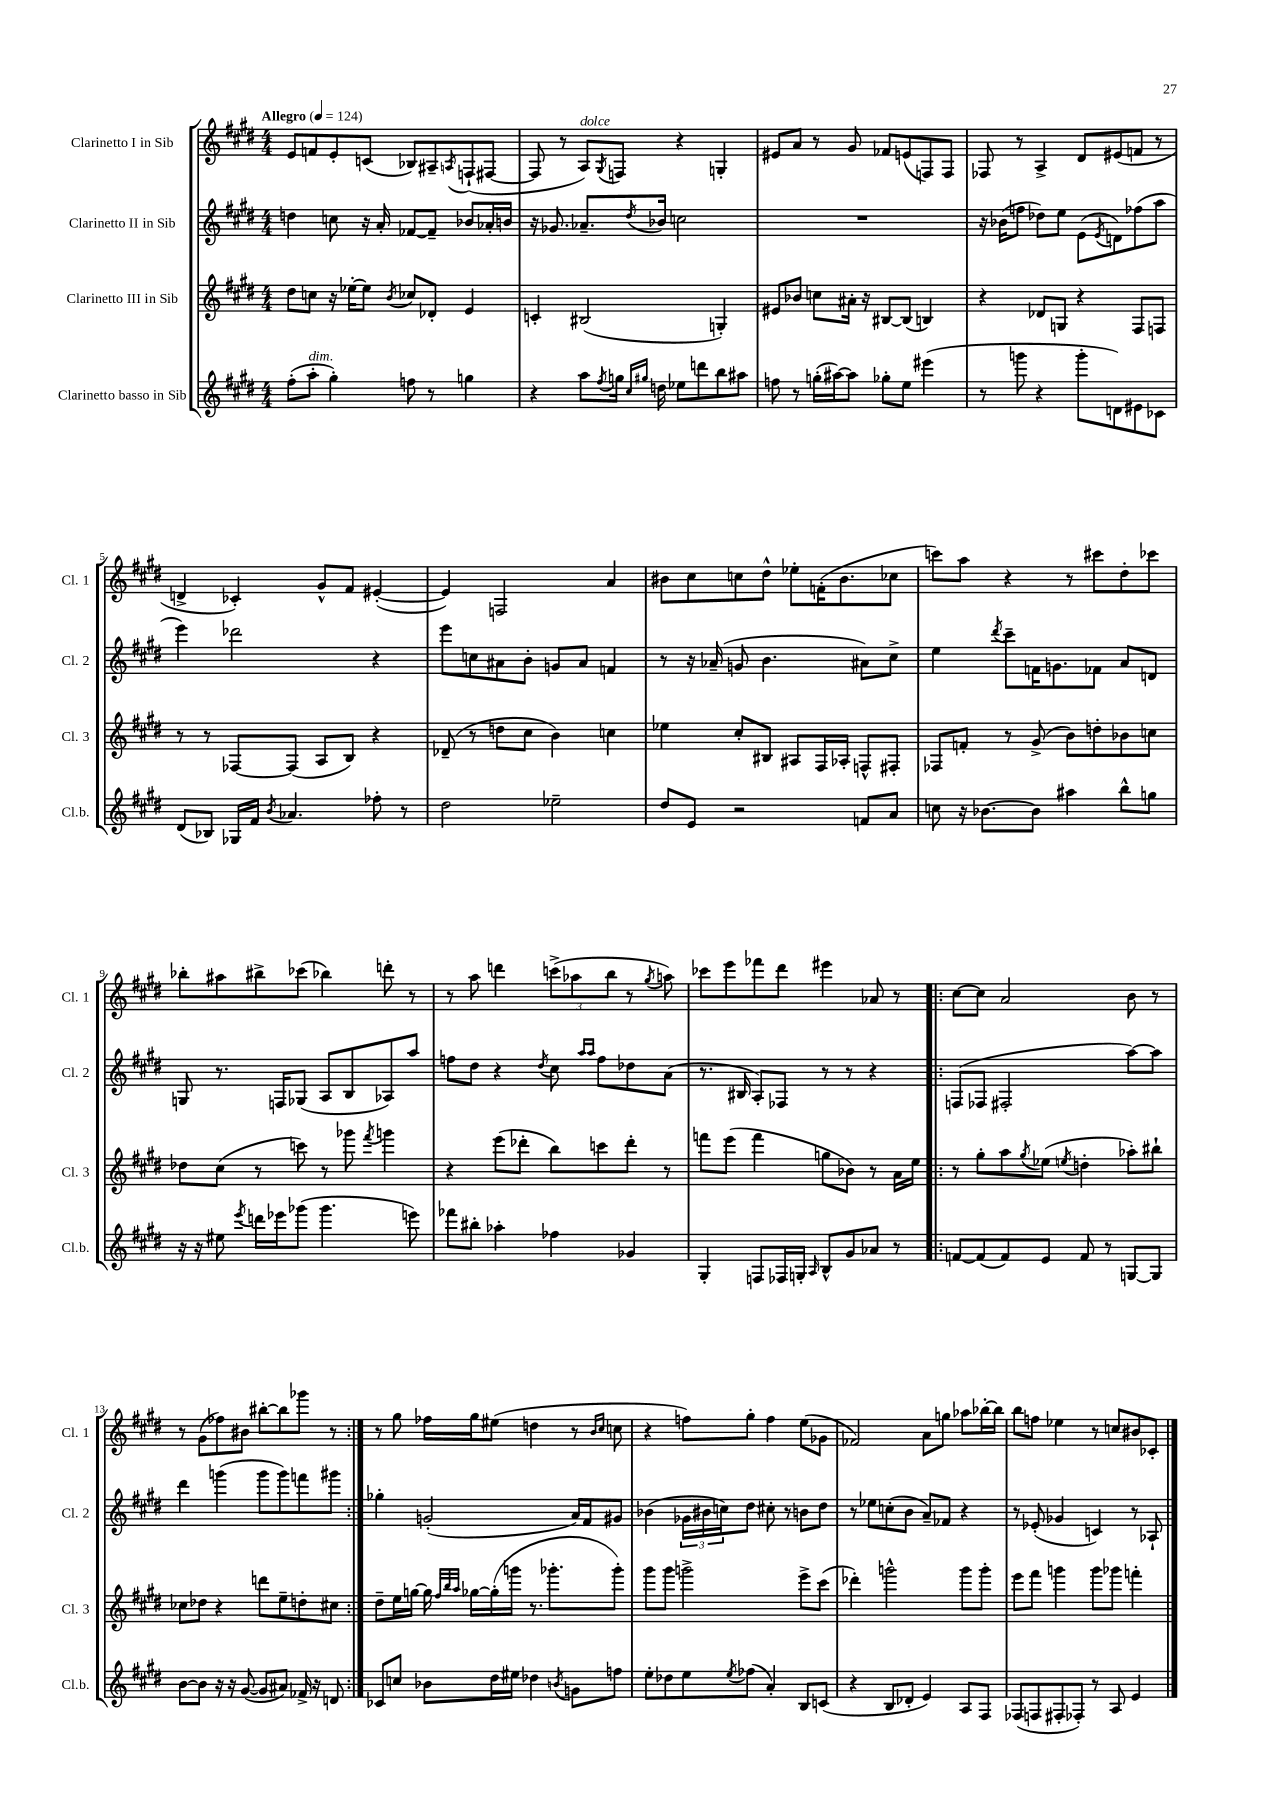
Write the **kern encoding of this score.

**kern	**kern	**kern	**kern
*part4	*part3	*part2	*part1
*staff4	*staff3	*staff2	*staff1
*I"Clarinetto basso in Sib	*I"Clarinetto III in Sib	*I"Clarinetto II in Sib	*I"Clarinetto I in Sib
*I'Cl.b.	*I'Cl. 3	*I'Cl. 2	*I'Cl. 1
*clefG2	*clefG2	*clefG2	*clefG2
*k[f#c#g#d#]	*k[f#c#g#d#]	*k[f#c#g#d#]	*k[f#c#g#d#]
*M4/4	*M4/4	*M4/4	*M4/4
*MM124	*MM124	*MM124	*MM124
=1	=1	=1	=1
!	!	!	!LO:TX:a:B:t=Allegro
(8ff#'\L	8dd#\L	4ddn\	8e/L
!LO:TX:a:i:t=dim.	!	!	!
8aa'\J	8ccn\J	.	8fn/
4gg#'\)	16r	8ccn\	8e'/
.	[16ee-X'\KL	.	.
.	8ee-\J]	16r	(8cn/J
.	.	16a'/	.
.	8qb/	.	.
8ffn\	8cc-X/L	[8f-X/L	8B-X/L)
8r	8d-X'/J	8f-~/J]	8A#X~/
.	.	.	8qAn/
4ggn\	4e/	8b-X/L	(8Fn`/
.	.	16a-X'/L	[8F#X/J
.	.	16bn/JJ	.
=2	=2	=2	=2
4r	4cn'/	16r	8F#/]
.	.	8.g-X/	.
.	.	.	8r
!	!	!	!LO:TX:a:i:t=dolce
8aa\L	(2B#X/	8.a-X~/L	8A/L)
8qff#/	.	.	8qG#/
16ggn\Jk	.	.	8Fn/J
16qqcc#/LL	.	.	.
16qqgg#X/JJ	.	8qdd#/	.
16ddn\	.	16b-X/Jk	.
8ee-X\L	.	2ccn\	4r
8dddn\	.	.	.
8bb\	4Gn'/)	.	4Gn'/
8aa#X\J	.	.	.
=3	=3	=3	=3
8ffn\	8e#X/L	1r	8e#X/L
8r	8b-X/J	.	8a/J
(16ggn'\LL	8ccn\L	.	8r
[16aa#X\J)	.	.	.
8aa#\J]	16a#X'\Jk	.	8g#/
.	16r	.	.
8gg-X'\L	[8B#X/L	.	8f-X/L
8ee\J	(8B#/J]	.	(8en/
(4eee#X\	4Bn/)	.	8Fn/)
.	.	.	8F/J
=4	=4	=4	=4
8r	4r	16r	8F-X/
.	.	(16b-X\KL	.
8gggn\	.	8ffn\J	8r
4r	8d-X/L	8dd-X\L)	4A^/
.	8Gn/J	8ee\J	.
8ggg'\L	4r	(8e\L	8d#/L
.	.	8qe/	.
8dn\)	.	8dn\)	(8e#X/
8e#X\	8F#/L	(8ff-X\	8fn/J
8c-X\J	8Fn/J	8aa\J	8r
!!LO:LB:g=z
=5	=5	=5	=5
(8d#/L	8r	4eee\)	4dn^/
8B-X/J)	8r	.	.
16G-X/LL	[8F-X/L	2ddd-X\	4c-X'/)
16f#/JJ	.	.	.
8qb/	.	.	.
4.a-X/	(8F-/J]	.	.
.	8A/L	.	8g#^^/L
.	8B/J)	.	8f#/J
8ff-X'\	4r	4r	([4e#X'/
8r	.	.	.
=6	=6	=6	=6
2dd#\	(8d-X~/	8eee\L	4e#/])
.	8r	8ccn\	.
.	8ddn\L	8a#X\	2Fn/
.	8cc#\J	8b'\J	.
2ee-X~\	4b\)	8gn/L	.
.	.	8a#/J	.
.	4ccn\	4fn/	4a/
=7	=7	=7	=7
8dd#/L	4ee-X\	8r	8b#X\L
8e/J	.	16r	8cc#\
.	.	(16a-X~/	.
2r	8cc#'/L	8gn/	8ccn\
.	8B#X/J	4.b\	8dd#^^\J
.	8A#X/L	.	8ee-X'\L
.	16F#/L	.	(16fn'\K
.	16A-X'/JJ	.	8.b#\
8fn/L	8Fn^^/L	8a#X\L)	.
8a/J	8F#X'/J	8cc#^\J	8cc-X\J
=8	=8	=8	=8
8ccn\	8F-X/L	4ee\	8cccn\L)
16r	8fn'/J	.	8aa\J
[8.b-X\L	.	.	.
.	.	8qddd#/	.
.	8r	8ccc#~\L	4r
8b-\J]	(8g#^/	16fn\K	.
.	.	8.gn\	.
4aa#X\	8b\L)	.	8r
.	8ddn'\	8f-X\J	8ccc#X\L
8bb^^\L	8b-X\	8a/L	8dd#'\
8ggn\J	8ccn\J	8dn/J	8ccc-X\J
!!LO:LB:g=z
=9	=9	=9	=9
16r	8dd-X\L	8Gn/	8bb-X'\L
16r	.	.	.
8ee#X\	(8cc#\J	8.r	8aa#X\
8qeee/	.	.	.
16dddn\LL	8r	.	8bb#X^\
16eee-X\J	.	16Fn/KL	.
(8ggg-X\J	8cccn\)	(8G-X/J	(8ccc-X\J
4.ggg-\	8r	8A/L	4bb-X\)
.	8ggg-X\	8B/	.
.	8qfff#/	.	.
.	4gggn\	8A-X/)	8dddn'\
8eeen\)	.	8aa/J	8r
=10	=10	=10	=10
8fff-X\L	4r	8ffn\L	8r
8bb#X'\J	.	8dd#\J	8aa\
4aa-X'\	(8eee\L	4r	4dddn\
.	8ddd-X'\J	.	.
.	.	8qdd#/	.
4ff-X\	8bb\L)	8cc#\	(12cccn^\L
.	.	.	12aa-X\
.	.	16qqaa/LL	.
.	.	16qqaa/JJ	.
.	8cccn\	8ff\L	.
.	.	.	12bb\J
4g-X/	8ddd-'\J	8dd-X\	8r
.	.	.	8qgg#/
.	8r	(8a\J	8aan\)
=11	=11	=11	=11
4G#'/	8fffn\L	8.r	8ccc-X\L
.	(8eee\J	.	8eee\
.	.	16B#X/	.
8Fn/L	4fff\	8A'/L)	8fff-X\
16F-X/L	.	8F-X/J	8ddd#\J
16Gn'/JJ	.	.	.
16qqA/	.	.	.
8B^^/L	8ggn\L	8r	4eee#X\
8g#/	8b-X\J)	8r	.
8a-X/J	8r	4r	8a-X/
8r	16a\LL	.	8r
.	16ee\JJ	.	.
=12!|:	=12!|:	=12!|:	=12!|:
[8fn/L	8r	(8Fn/L	[8cc#\L
(8f/]	8gg#'\L	8F-X/J	8cc#\J]
8f/)	8aa\	2F#X'/	2a/
.	8qgg#/	.	.
8e/J	(8ee-X\J	.	.
.	8qeen/	.	.
8f/	4ddn'\	.	.
8r	.	.	.
[8Gn/L	8aa-X'\L)	[8aa\L)	8b\
8G/J]	8bb#X`\J	8aa\J]	8r
!!LO:LB:g=z
=13	=13	=13	=13
[8b\L	8cc-X\L	4ddd#\	8r
8b\J]	8dd-X\J	.	(8g#\L
16r	4r	(4gggn\	8ff-X\)
16r	.	.	.
([8g#/	.	.	8b#X\J
8g#/L]	8dddn\L	8ggg\L	[8bb#X'\L
8a#X/J)	8ee~\	8ggg\)	8bb#\]
16f-X^/	8ddn'\	8fffn\	8ggg-X\J
16r	.	.	.
8dn/	8cc#X\J	8ggg#X\J	8r
=14:|!	=14:|!	=14:|!	=14:|!
8c-X/L	8dd#~\L	4gg-X'\	8r
8ccn/J	16ee\L	.	8gg#\
.	[16ggn\JJ	.	.
8b-X\L	16gg\]	(2gn'/	16ff-X\LL
.	32qqff#/LLL	.	.
.	32qqbb/	.	.
.	32qqaa/JJJ	.	.
.	[16gg-X\LL	.	16gg#\J
16dd#\L	(16gg-'\]	.	(8ee#X\J
16ee#X\JJ	16gggn\JJ	.	.
4dd-X\	8.r	.	4ddn\
.	8.ggg-X'\L	.	.
8qbn/	.	.	.
8gn\L	.	16a/LL)	8r
.	.	16f#/J	.
.	.	.	16qqb/LL
.	.	.	16qqcc#/JJ
8ffn\J	8ggg-'\J)	8g#X/J	8ccn\
=15	=15	=15	=15
8ee'\L	8ggg#\L	(4b-X\	4r
8dd-X\	8ggg#\J	.	.
8ee\	2gggn^\	24g-X\LL	8ffn\L)
.	.	24b#X\	.
.	.	24ccn\J)	.
8qee/	.	.	.
(8ff-X\J	.	8dd#\J	8gg#'\J
4a'/)	.	8cc#X'\	4ff\
.	.	8r	.
8B/L	8eee^\L	8bn\L	(8ee\L
(8cn/J	(8ccc#\J	8dd#\J	8g-X\J
=16	=16	=16	=16
4r	4ddd-X'\)	8r	2f-X/)
.	.	8ee-X\L	.
8B/L	2gggn^^\	(8ccn'\	.
8d-X'/J	.	8b\J	.
4e/)	.	8a~/L)	8a\L
.	.	8f-X/J	8ggn\J
8A/L	8ggg\L	4r	8aa-X\L
8F#/J	8ggg'\J	.	[16bb-X'\L
.	.	.	16bb-\JJ]
=17	=17	=17	=17
(8F-X/L	8eee\L	8r	8bb\L
8Fn/	8fff#\J	(8e-X'/	8ffn\J
8F#X'/	4gggn\	4g-X/	4ee-X\
8F-X'/J)	.	.	.
8r	8ggg\L	4cn/)	8r
8A/	8ggg-X\J	.	8ccn/L
4e/	4fffn'\	8r	8b#X/
.	.	8A-X`/	8c-X'/J
==	==	==	==
*-	*-	*-	*-
